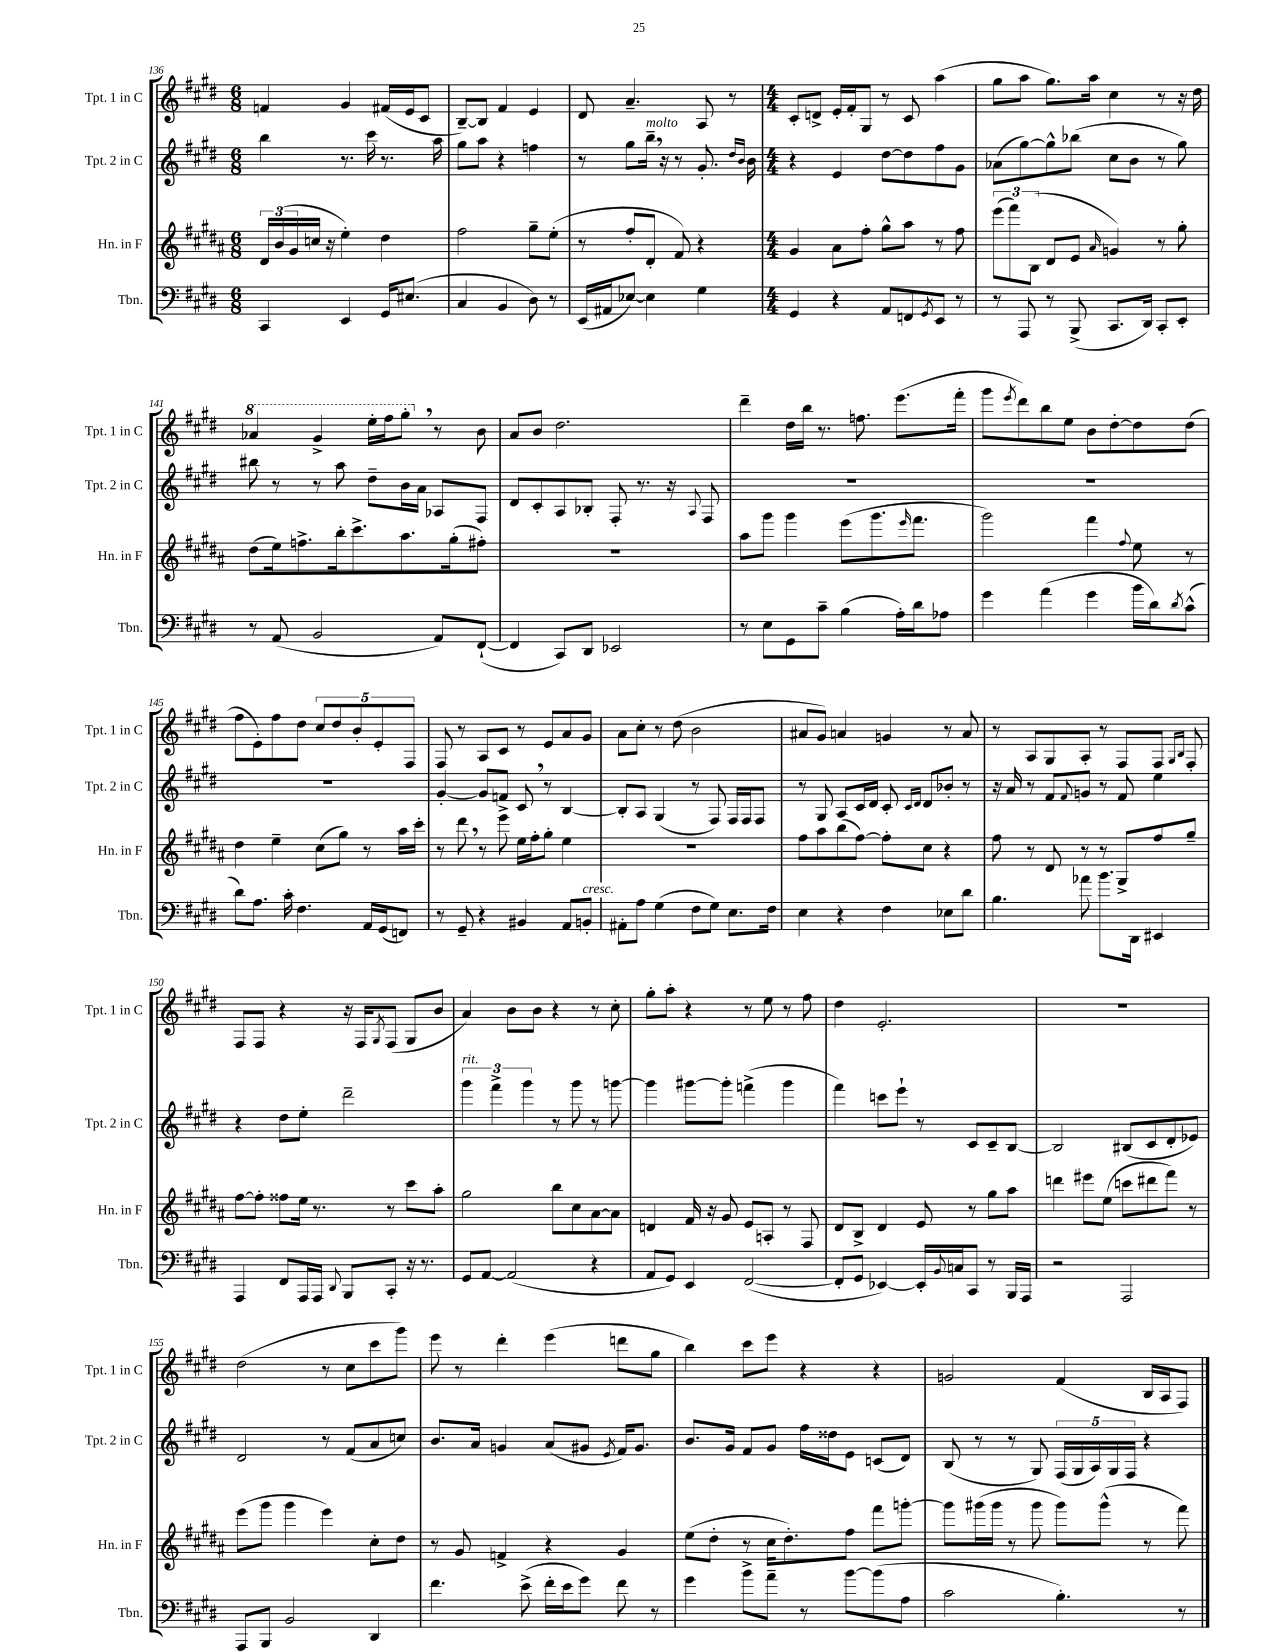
<<
\new StaffGroup <<
\new Staff = "s0" \with { instrumentName = "Tpt. 1 in C" shortInstrumentName = "Tpt. 1 in C" } {
    \clef treble \key e \major \numericTimeSignature \time 6/8
    f'4 gis'4 fis'16( e'16 cis'8 |
    b8~--) b8 fis'4 e'4 |
    dis'8 a'4.-- a8 r8 |
    \numericTimeSignature \time 4/4 cis'8-. d'8-> e'16-. fis'16-. gis8 r8 cis'8 a''4( |
    gis''8 a''8 gis''8.) a''16 cis''4 r8 r16 dis''16 |
    \ottava #1 aes''4 gis''4-> e'''16-. fis'''16 gis'''8-. \breathe \ottava #0 r8 b'8 |
    a'8 b'8 dis''2. |
    dis'''4-- dis''16 b''16 r8. f''8. e'''8.( fis'''16-. |
    gis'''8 \acciaccatura { e'''8 } dis'''8) b''8 e''8 b'8 dis''8~-. dis''8 dis''8( |
    fis''8 e'8-.) fis''8 dis''8 \tuplet 5/4 { cis''8 dis''8 b'8-. e'8-. fis8 } |
    fis8 r8 a8 cis'8 r8 e'8 a'8 gis'8 |
    a'8 cis''8-. r8 dis''8( b'2 |
    ais'8 gis'8) a'4 g'4 r8 a'8 |
    r8 a8 gis8 a8-. r8 fis8 fis8 \grace { gis16 b16 } fis8-. |
    fis8 fis8 r4 r16 fis16 \acciaccatura { gis8 } fis8( gis8 b'8 |
    a'4) b'8 b'8 r4 r8 cis''8-. |
    gis''8-. a''8-. r4 r8 e''8 r8 fis''8 |
    dis''4 e'2.-. |
    R1 |
    dis''2( r8 cis''8 cis'''8 gis'''8) |
    e'''8 r8 dis'''4-. e'''4( d'''8 gis''8 |
    b''4) cis'''8 e'''8 r4 r4 |
    g'2 fis'4( b16 a16 fis8) \bar "|." |
}
\new Staff = "s1" \with { instrumentName = "Tpt. 2 in C" shortInstrumentName = "Tpt. 2 in C" } {
    \clef treble \key e \major \numericTimeSignature \time 6/8
    b''4 r8. cis'''16 r8. a''16 |
    gis''8 a''8 r4 f''4 |
    r8 gis''8 b''16--^\markup { \italic "molto" } \breathe r16 r8 gis'8.-. \grace { dis''16 b'16 } b'16 |
    \numericTimeSignature \time 4/4 r4 e'4 dis''8~ dis''8 fis''8 gis'8 |
    aes'8( gis''8~) gis''8-^ bes''8( cis''8 b'8 r8 gis''8) |
    bis''8 r8 r8 a''8 dis''8-- b'16 a'16 aes8 fis8 |
    dis'8 cis'8-. a8 bes8-. fis8-. r8. r16 \appoggiatura { a8 } fis8 |
    R1 |
    R1 |
    R1 |
    gis'4~-. gis'8 f'8 cis'8 \breathe r8 b4~ |
    b8-. a8 gis4( r8 fis8) fis16 fis16 fis8 |
    r8 gis8 a8 cis'16 dis'16 cis'8-. \grace { cis'16 dis'16 } dis'8 bes'8-. r8 |
    r16 a'16 r8 fis'8 \appoggiatura { fis'8 } g'8 r8 fis'8 e''4 |
    r4 dis''8 e''8-. dis'''2-- |
    \tuplet 3/2 { gis'''4^\markup { \italic "rit." } fis'''4-> gis'''4 } r8 gis'''8 r8 g'''8~ |
    g'''4 gis'''8~ gis'''8-. f'''4->( gis'''4 |
    fis'''4) c'''8 e'''8-! r8 cis'8 cis'8-- b8~ |
    b2 bis8( cis'8 dis'8-. ees'8) |
    dis'2 r8 fis'8( a'8 c''8) |
    b'8. a'16 g'4 a'8( gis'8 \acciaccatura { e'8 } fis'16) gis'8. |
    b'8. gis'16 fis'8 gis'8 fis''16 disis''16 e'8 c'8( dis'8) |
    b8( r8 r8 gis8) \tuplet 5/4 { fis16( gis16 a16) gis16 fis16 } r4 \bar "|." |
}
\new Staff = "s2" \with { instrumentName = "Hn. in F" shortInstrumentName = "Hn. in F" } {
    \clef treble \key b \major \numericTimeSignature \time 6/8
    \tuplet 3/2 { dis'16 b'16( gis'16 } c''16 r16 e''4-.) dis''4 |
    fis''2 gis''8-- e''8-.( |
    r8 fis''8-. dis'8-. fis'8) r4 |
    \numericTimeSignature \time 4/4 gis'4 ais'8 fis''8-. gis''8-^ ais''8 r8 fis''8 |
    \tuplet 3/2 { e'''8( fis'''8) b8( } dis'8 e'8 \grace { ais'16 } g'4) r8 gis''8-. |
    dis''8( e''16) f''8.-> b''16-. cis'''8.-> ais''8. gis''16-.( fis''8-.) |
    R1 |
    ais''8 gis'''8 gis'''4 e'''8( gis'''8. \grace { e'''16 } fis'''8. |
    gis'''2) fis'''4 \appoggiatura { fis''8 } e''8 r8 |
    dis''4 e''4-- cis''8( gis''8) r8 ais''16 cis'''16-. |
    r8 dis'''8 \breathe r8 e'''8-> e''16 fis''16-. gis''8-. e''4 |
    R1 |
    fis''8 ais''8 b''8( fis''8~) fis''8-. cis''8 r4 |
    fis''8 r8 dis'8 r8 r8 gis8-> fis''8 gis''8-- |
    fis''8~ fis''8-. fisis''8 e''16 r8. r8 cis'''8 ais''8-. |
    gis''2 b''8 cis''8 ais'8~ ais'8 |
    d'4 fis'16 r16 gis'8 e'8 a8-. r8 fis8 |
    dis'8 b8-> dis'4 e'8 r8 gis''8 ais''8 |
    d'''4 eis'''8 e''8( c'''8 dis'''8 fis'''8) r8 |
    e'''8( gis'''8 gis'''4 e'''4) cis''8-. dis''8 |
    r8 gis'8 f'4-> r4 gis'4 |
    e''8( dis''8-. r8 cis''16 dis''8.-.) fis''8 fis'''8 g'''8~-. |
    g'''8 gis'''16( gis'''16 r8 gis'''8 gis'''8) gis'''8-^( r8 fis'''8) \bar "|." |
}
\new Staff = "s3" \with { instrumentName = "Tbn." shortInstrumentName = "Tbn." } {
    \clef bass \key e \major \numericTimeSignature \time 6/8
    cis,4 e,4 gis,16 eis8.( |
    cis4 b,4 dis8) r8 |
    e,16( ais,16 ees8~) ees4 gis4 |
    \numericTimeSignature \time 4/4 gis,4 r4 a,8 f,8 \acciaccatura { gis,8 } e,8 r8 |
    r8 a,,8 r8 b,,8->( cis,8. dis,16) cis,8-. e,8-. |
    r8 a,8( b,2 a,8) fis,8~-!( |
    fis,4 cis,8) dis,8 ees,2 |
    r8 e8 gis,8 cis'8-- b4( a16-.) dis'16 aes8 |
    gis'4 a'4( gis'4 b'16 dis'16) \acciaccatura { dis'8 } cis'8-^( |
    dis'8) a8. cis'16-. fis4. a,16 gis,16( f,8) |
    r8 gis,8-- r4 bis,4 a,8 b,8-.^\markup { \italic "cresc." } |
    ais,8-. a8 gis4( fis8 gis8) e8. fis16 |
    e4 r4 fis4 ees8 dis'8 |
    b4. aes'8 b'8. dis,16 eis,4 |
    a,,4 fis,8 a,,16 a,,16 \appoggiatura { dis,8 } b,,8 cis,8-. r16 r8. |
    gis,8 a,8~ a,2( r4 |
    a,8 gis,8) e,4 fis,2~( |
    fis,8-. gis,8 ees,4~) ees,16-. \appoggiatura { b,8 } c16 cis,8 r8 b,,16 a,,16 |
    r2 a,,2 |
    a,,8-> b,,8 b,2 dis,4 |
    fis'4. e'8->( fis'16-. e'16 gis'8) fis'8 r8 |
    gis'4 b'8-> a'8-- r8 b'8~ b'8( a8 |
    cis'2 b4.-.) r8 \bar "|." |
}
>>
>>
\layout { \context { \Score currentBarNumber = #136 } }
